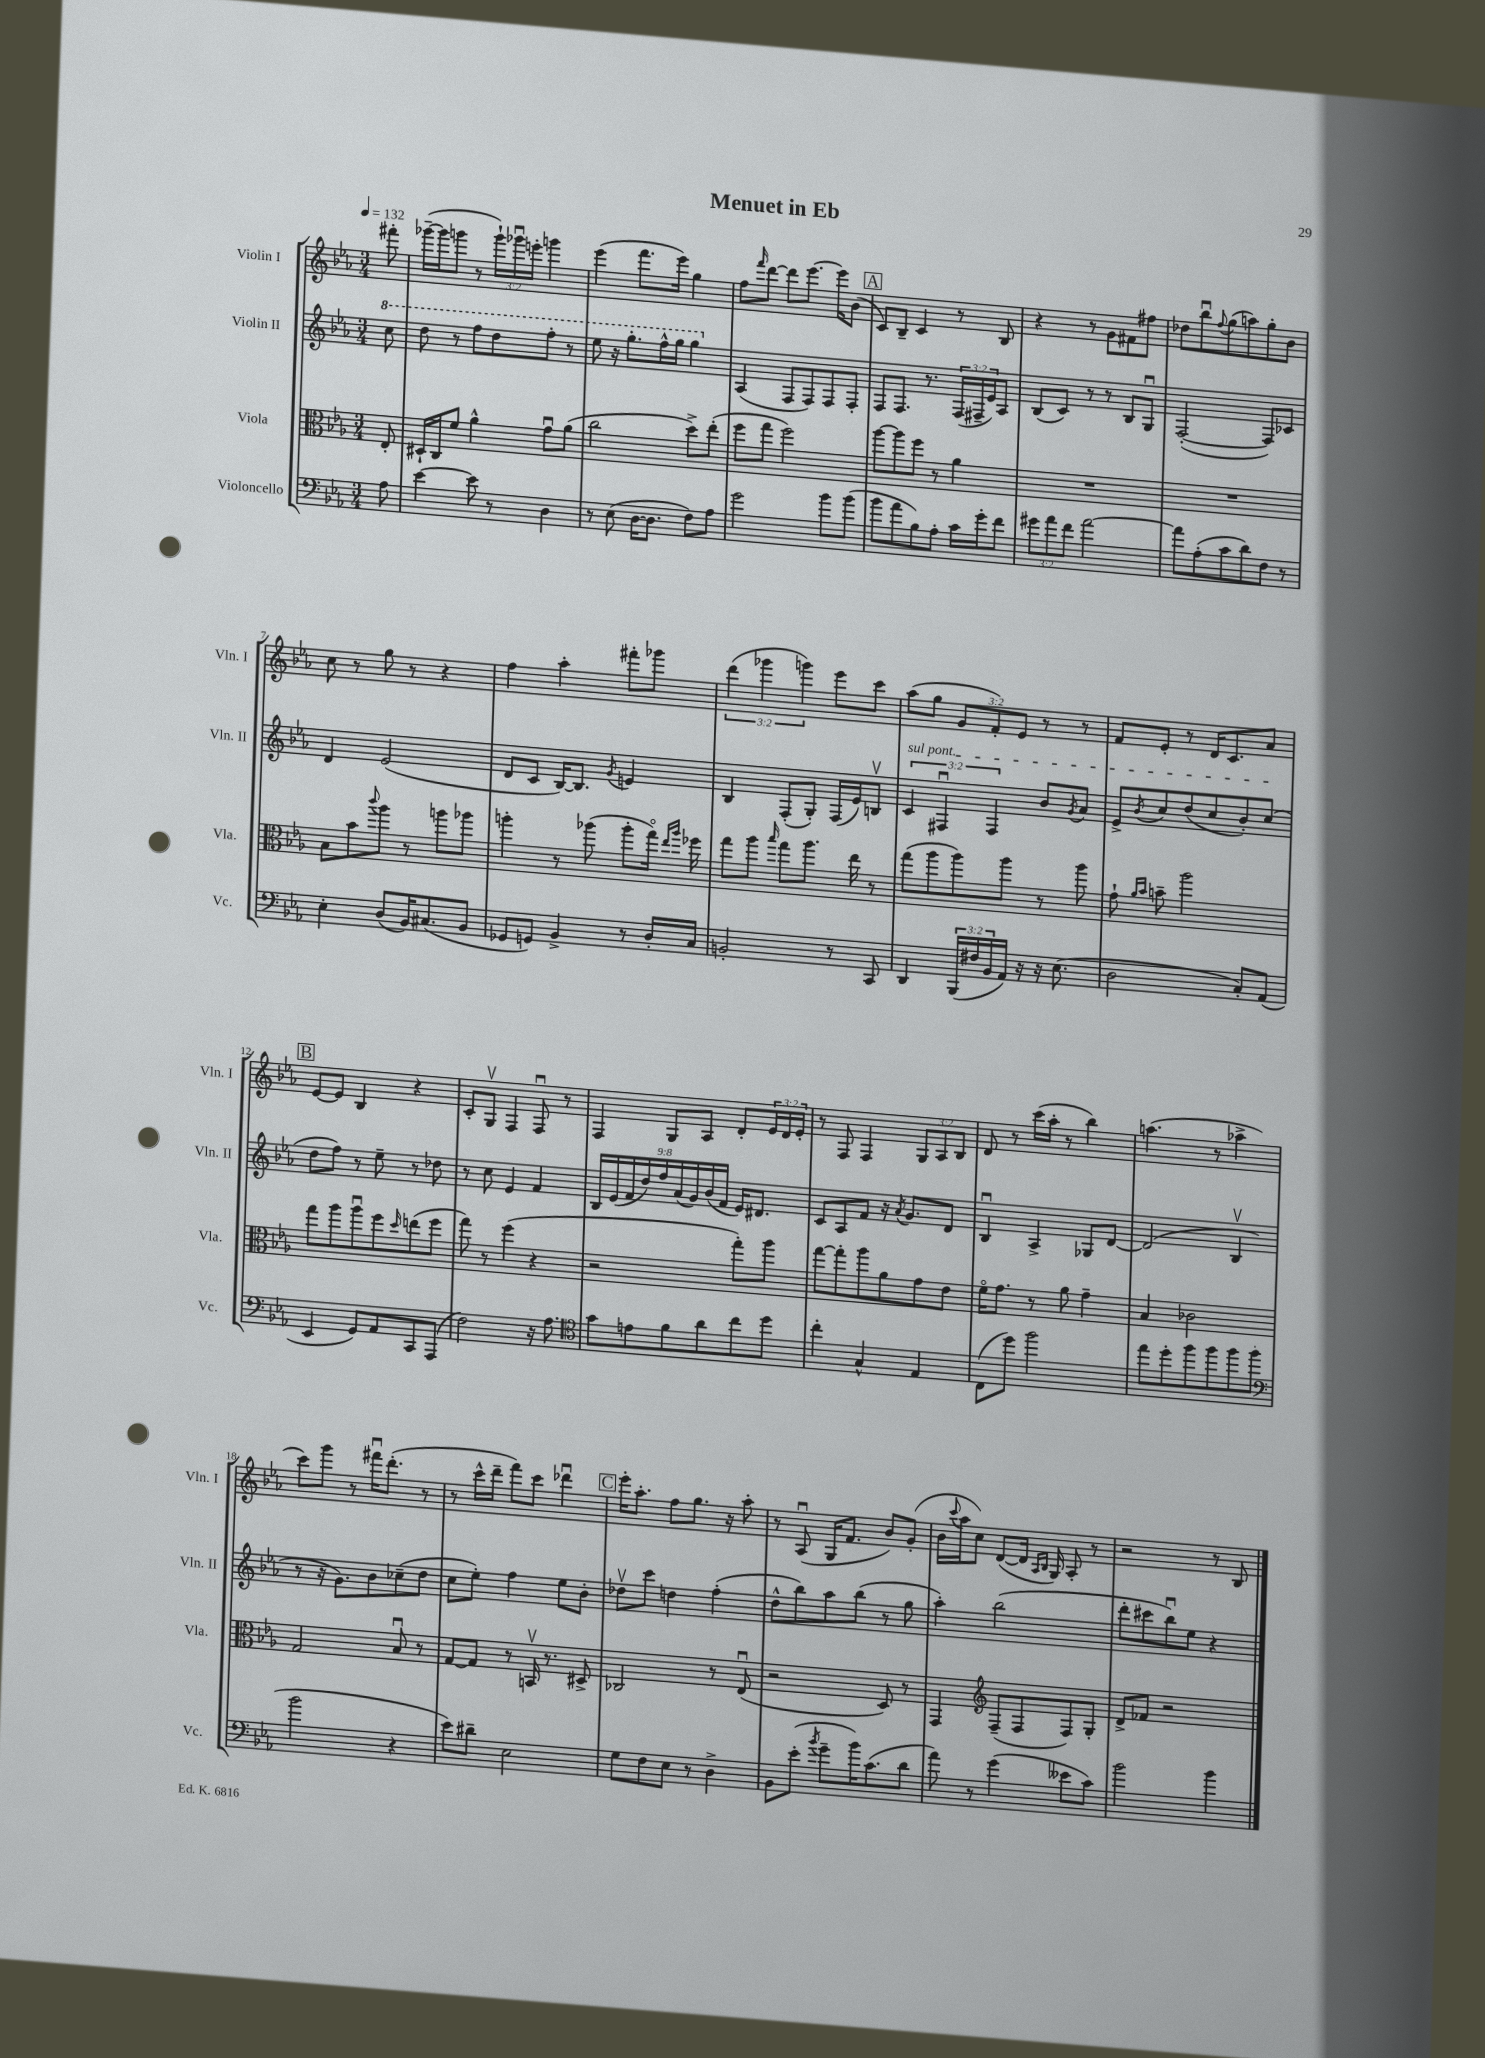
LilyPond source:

\header { title = "Menuet in Eb" }
<<
\new StaffGroup <<
\new Staff = "s0" \with { instrumentName = "Violin I" shortInstrumentName = "Vln. I" } {
    \clef treble \key ees \major \numericTimeSignature \time 3/4 \override Staff.TupletNumber.text = #tuplet-number::calc-fraction-text \partial 8 \tempo 4 = 132
    fis'''8-. |
    ges'''16~--( ges'''16 g'''8 r8 \tuplet 3/2 { g'''16-!) ges'''16\downbow e'''16-. } g'''4 |
    ees'''4( f'''8. ees'''16) g''4 |
    f''8 \grace { f'''16 } d'''8~ d'''8 ees'''8.~ ees'''16 bes'8( |
    \mark \markup { \box "A" } c'8) bes8-- c'4 r8 bes8 |
    r4 r8 g'8 fis'8 fis''8 |
    des''8 bes''8\downbow \appoggiatura { f''8 } g''8( a''8) g''8-. bes'8 |
    c''8 r8 g''8 r8 r4 |
    f''4 aes''4-. fis'''8-. ges'''8 |
    \tuplet 3/2 { d'''4( ges'''4 g'''4) } ees'''8 c'''8 |
    aes''8( g''8 \tuplet 3/2 { g'8 f'8-.) ees'8 } r8 r8 |
    f'8 ees'8-. r8 d'16 c'8. aes'8 |
    \mark \markup { \box "B" } ees'8~ ees'8 bes4 r4 |
    c'8-. g8\upbow f4 f8\downbow r8 |
    f4 g8 aes8 d'8-. \tuplet 3/2 { ees'16 d'16 ees'16-. } |
    r8 f8 f4 \tuplet 3/2 { g8 aes8 bes8 } |
    d'8 r8 c'''16( aes''16-. r8 bes''4) |
    a''4.( r8 aes''4-> |
    c'''8) g'''8 r8 fis'''16\downbow d'''8.-.( r8 |
    r8 c'''16-^ d'''16-- f'''8) c'''8 des'''4\downbow |
    \mark \markup { \box "C" } ees'''16-. aes''8.-. f''8 g''8. r16 aes''8-. |
    r8 aes8\downbow( g16 f'8. bes'8) g'8-.( |
    bes'16 \appoggiatura { c'''8 } aes''16 c''8) d'8~( d'16 \grace { aes16 bes16 } g16) aes8-. r8 |
    r2 r8 bes8 \bar "|." |
}
\new Staff = "s1" \with { instrumentName = "Violin II" shortInstrumentName = "Vln. II" } {
    \clef treble \key ees \major \numericTimeSignature \time 3/4 \override Staff.TupletNumber.text = #tuplet-number::calc-fraction-text \partial 8
    \ottava #1 c'''8 |
    d'''8 r8 f'''8 d'''8 f'''8-. r8 |
    ees'''8 r16 g'''8.-. f'''16-^ g'''16 g'''4 \ottava #0 |
    aes4( f8 f8) f8 f8-. |
    \mark \markup { \box "A" } f8 f8. r8. \tuplet 3/2 { f16( fis16-- ees'16) } aes8 |
    bes8( c'8) r8 r8 bes8 g8\downbow |
    f2~-.( f8) ces'8 |
    d'4 ees'2( |
    d'8 c'8 bes16~) bes8. \acciaccatura { g'8 } e'4 |
    bes4 f8-.( g8-.) f16( ees'16) b8\upbow |
    \tuplet 3/2 { \once \override TextSpanner.bound-details.left.text = \markup { \italic "sul pont." } c'4\startTextSpan fis4\downbow fis4 } bes'8 \acciaccatura { g'8 } aes'8 |
    ees'8-> \acciaccatura { bes'8 } c''8 d''8( c''8 bes'8-.) c''8\stopTextSpan( |
    \mark \markup { \box "B" } d''8 f''8) r8 ees''8-- r8 des''8 |
    r8 c''8 ees'4 f'4 |
    \tuplet 9/8 { bes16 ees'16( f'16 d''16) f''16 aes'16( g'16) bes'16( f'16 } ees'16) dis'8. |
    c'8 aes8 f'8 r16 \acciaccatura { aes'8 } g'8. d'8 |
    bes4\downbow aes4-> ges8 d'8~ |
    d'2( bes4\upbow |
    r8 r16 g'8.) bes'8 ces''8--( d''8 |
    c''8 ees''8-.) f''4 ees''8 bes'8-. |
    \mark \markup { \box "C" } des''8\upbow c'''8 d''4 f''4-.( |
    d''8-^ bes''8) aes''8 bes''8( r8 g''8 |
    aes''4-.) bes''2( |
    d'''8-. cis'''8 bes''8\downbow) ees''8 r4 \bar "|." |
}
\new Staff = "s2" \with { instrumentName = "Viola" shortInstrumentName = "Vla." } {
    \clef alto \key ees \major \numericTimeSignature \time 3/4 \partial 8
    ees8-. |
    dis16-! c16 f'8 aes'4-^ g'8\downbow aes'8( |
    c''2 d''8->) ees''8-.( |
    f''8 g''8 f''2) |
    \mark \markup { \box "A" } aes''8~ aes''8 f''8 r8 aes'4 |
    R2. |
    R2. |
    bes8 bes'8 \appoggiatura { c'''8 } aes''8 r8 a''8 aes''8 |
    a''4-. r8 aes''8( aes''8-. g''16\flageolet) \grace { ees''16 aes''16 } fes''16 |
    g''8 aes''8 \grace { bes''16 } g''8 aes''8. ees''16 r8 |
    g''8( aes''8 aes''8) aes''8 r8 aes''8 |
    g'8-! \grace { aes'16 bes'16 } b'8-- aes''2 |
    \mark \markup { \box "B" } g''8 aes''8 aes''8\downbow f''8 \grace { d''16 } e''8( f''8 |
    g''8) r8 f''4( r4 |
    r2 g''8-.) aes''8 |
    g''8~ g''8-. aes''8 aes'8 g'8 ees'8 |
    f'16\flageolet g'8. r8 aes'8 g'4-- |
    bes4 ces'2 |
    g2 bes8\downbow r8 |
    g8~ g8 r8 b,16\upbow r8. dis8-> |
    \mark \markup { \box "C" } ces2 r8 ees8\downbow( |
    r2 d8) r8 |
    g,4 \clef treble f8--( f8 f8) g8-. |
    d'8-> fes'8 r2 \bar "|." |
}
\new Staff = "s3" \with { instrumentName = "Violoncello" shortInstrumentName = "Vc." } {
    \clef bass \key ees \major \numericTimeSignature \time 3/4 \override Staff.TupletNumber.text = #tuplet-number::calc-fraction-text \partial 8
    aes8 |
    ees'4~ ees'8 r8 d4 |
    r8 ees8( d16~ d8. f8) aes8 |
    g'2 bes'8 bes'8( |
    \mark \markup { \box "A" } bes'8 aes'8 bes8) aes8-. c'16 g'16-. f'8 |
    \tuplet 3/2 { gis'8 aes'8 f'8 } aes'2~ |
    aes'8 aes8-.( c'8 d'8) f8 r8 |
    ees4-. d8( bes,16) cis8.( bes,8 |
    ges,8 g,8) bes,4-> r8 d16-. c16 |
    b,2-. r8 c,8 |
    d,4 \tuplet 3/2 { bes,,16( fis16 bes,16 } aes,16) r16 r16 ees8.( |
    d2 c8-.) aes,8( |
    \mark \markup { \box "B" } ees,4 g,8) aes,8 c,8 aes,,8( |
    f2) r16 aes8. |
    \clef tenor g'8 e'8 f'8 aes'8 c''8 d''8 |
    c''4-. g4-^ ees4 |
    c8( d''8) f''2 |
    ees''8 d''8-. f''8 f''8 f''8 f''8( |
    \clef bass bes'2 r4 |
    ees'8) dis'8-- ees2 |
    \mark \markup { \box "C" } g8 f8 ees8 r8 d4-> |
    bes,8 ees'8-.( \acciaccatura { bes'8 } g'8-- bes'16) c'8.( d'8 |
    aes'8) r8 g'4( eeses'8 c'8) |
    bes'2 bes'4 \bar "|." |
}
>>
>>
